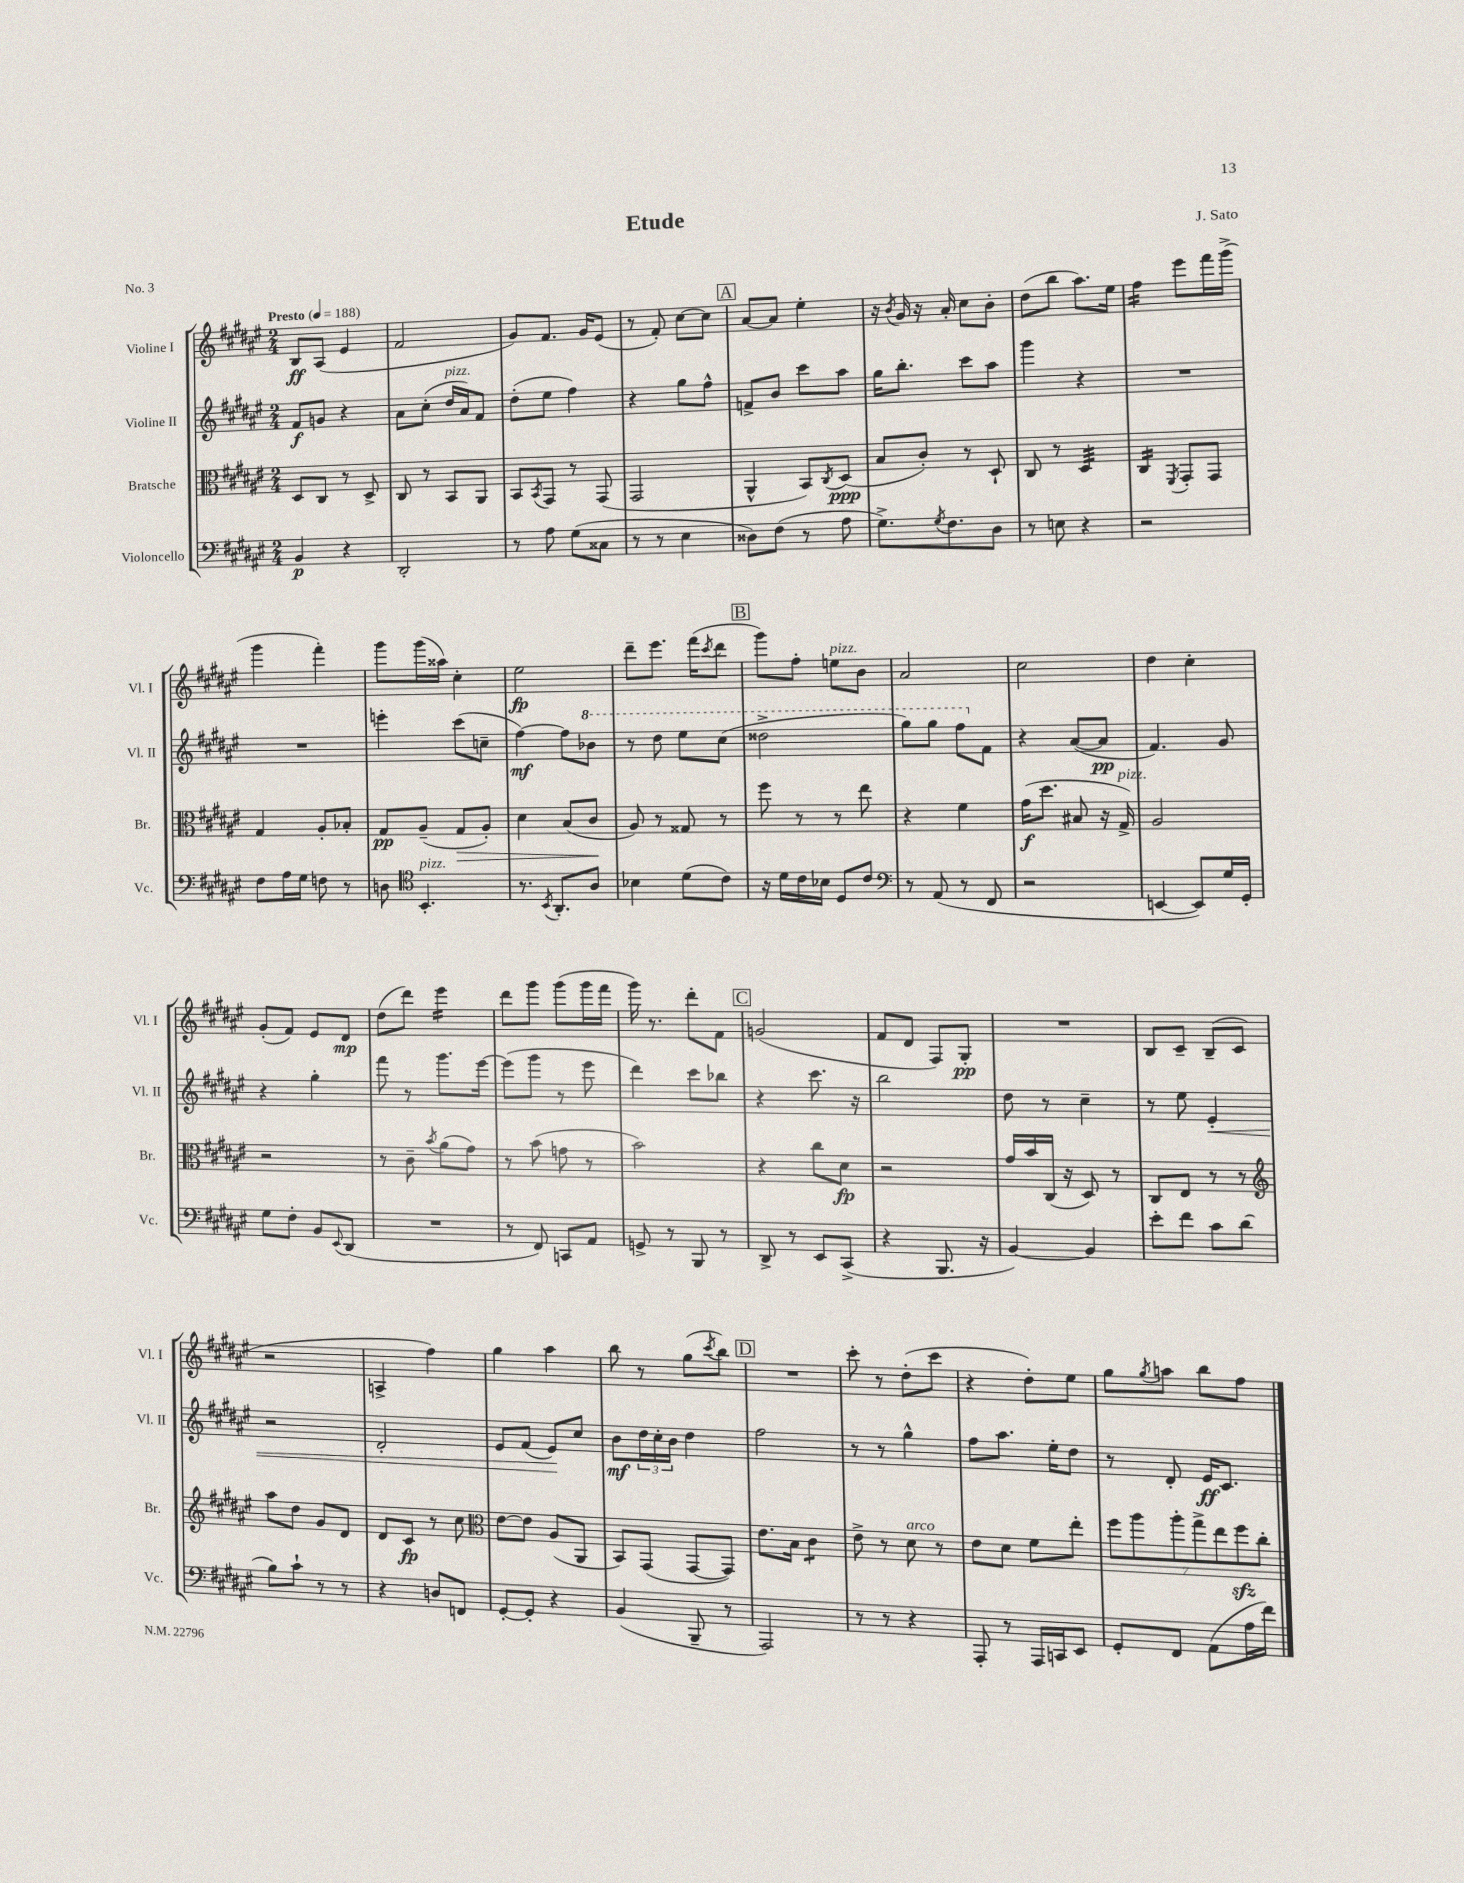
\header { title = "Etude" composer = "J. Sato" piece = "No. 3" }
<<
\new StaffGroup <<
\new Staff = "s0" \with { instrumentName = "Violine I" shortInstrumentName = "Vl. I" } {
    \clef treble \key fis \major \numericTimeSignature \time 2/4 \tempo "Presto" 4 = 188
    b8\ff ais8( eis'4 |
    fis'2 |
    gis'8) fis'8. gis'16 eis'8( |
    r8 fis'8-.) cis''8~ cis''8 |
    \mark \markup { \box "A" } ais'8~ ais'8 eis''4-. |
    r16 \acciaccatura { b'8 } gis'16 r16 ais'16-. cis''8 b'8-. |
    dis''8( b''8 ais''8.) eis''16 |
    fis''4:16 eis'''8 fis'''16 gis'''16->( |
    gis'''4 fis'''4-.) |
    gis'''8 gis'''16( aisis''16) cis''4-. |
    eis''2\fp |
    dis'''8-- eis'''8. fis'''16( \acciaccatura { cis'''8 } dis'''8 |
    \mark \markup { \box "B" } gis'''8) fis''8-. e''8^\markup { \italic "pizz." } b'8 |
    ais'2 |
    cis''2 |
    dis''4 cis''4-. |
    gis'8-.( fis'8) eis'8 dis'8\mp |
    dis''8( dis'''8) eis'''4:16 |
    dis'''8 gis'''8 gis'''8( gis'''16 fis'''16 |
    gis'''16) r8. dis'''8-. fis'8 |
    \mark \markup { \box "C" } g'2( |
    fis'8 dis'8 fis8) gis8-.\pp |
    R2 |
    b8 cis'8-- b8--( cis'8 |
    r2 |
    a4-> fis''4) |
    gis''4 ais''4 |
    b''8 r8 gis''8( \acciaccatura { cis'''8 } b''8) |
    \mark \markup { \box "D" } R2 |
    cis'''8-. r8 dis''8-.( cis'''8 |
    r4 dis''8-.) eis''8 |
    gis''8 \acciaccatura { gis''8 } a''8 b''8 fis''8 \bar "|." |
}
\new Staff = "s1" \with { instrumentName = "Violine II" shortInstrumentName = "Vl. II" } {
    \clef treble \key fis \major \numericTimeSignature \time 2/4
    fis'8\f g'8 r4 |
    ais'8 cis''8-.( dis''16^\markup { \italic "pizz." } ais'16) fis'8 |
    dis''8-.( eis''8 fis''4) |
    r4 gis''8 fis''8-^ |
    \mark \markup { \box "A" } f'8-> b'8 cis'''8 ais''8 |
    gis''16 b''8.-. cis'''8 ais''8 |
    gis'''4 r4 |
    R2 |
    R2 |
    e'''4-. cis'''8( c''8-- |
    fis''4~\mf) fis''8 \ottava #1 bes''8 |
    r8 dis'''8 eis'''8 cis'''8( |
    \mark \markup { \box "B" } disis'''2-> |
    gis'''8) gis'''8 fis'''8 \ottava #0 fis'8 |
    r4 ais'8~( ais'8\pp |
    fis'4.) gis'8 |
    r4 gis''4-. |
    fis'''8 r8 gis'''8. eis'''16~ |
    eis'''8( gis'''8 r8 eis'''8 |
    dis'''4) cis'''8 bes''8 |
    \mark \markup { \box "C" } r4 cis'''8. r16 |
    b''2 |
    dis''8 r8 cis''4-- |
    r8 eis''8 eis'4-.\< |
    r2 |
    dis'2-. |
    eis'8 fis'8( eis'8\!) cis''8 |
    b'8\mf \tuplet 3/2 { dis''16 cis''16-. b'16 } dis''4 |
    \mark \markup { \box "D" } fis''2 |
    r8 r8 gis''4-^ |
    fis''8 ais''8. eis''16-. dis''8 |
    r8 dis'8-. eis'16\ff cis'8. \bar "|." |
}
\new Staff = "s2" \with { instrumentName = "Bratsche" shortInstrumentName = "Br." } {
    \clef alto \key fis \major \numericTimeSignature \time 2/4
    dis8 cis8 r8 dis8-> |
    cis8 r8 b,8 ais,8 |
    b,8 \acciaccatura { b,8 } gis,8 r8 gis,8( |
    gis,2 |
    \mark \markup { \box "A" } ais,4-^ b,8) \acciaccatura { cis8 } dis8\ppp( |
    b8 cis'8-.) r8 dis8-! |
    cis8 r8 dis4:32 |
    cis4:16 \acciaccatura { fis,8 } gis,8-. gis,8 |
    gis4 ais8-. bes8-. |
    gis8\pp ais8--( gis8\> ais8-.) |
    dis'4 b8( cis'8\! |
    ais8) r8 gisis8 r8 |
    \mark \markup { \box "B" } fis''8 r8 r8 eis''8 |
    r4 fis'4 |
    gis'16\f( dis''8. bis8 r16 gis16->^\markup { \italic "pizz." }) |
    ais2 |
    r2 |
    r8 cis'8-- \acciaccatura { b'8 } ais'8( gis'8) |
    r8 b'8( g'8 r8 |
    b'2) |
    \mark \markup { \box "C" } r4 cis''8 dis'8\fp |
    r2 |
    gis'16 b'16 cis16( r16 dis8) r8 |
    cis8 eis8 r8 r8 |
    \clef treble ais''8 dis''8 gis'8 dis'8 |
    dis'8 cis'8\fp r8 cis''8 |
    \clef alto eis'8~ eis'8 ais8( ais,8 |
    b,8) gis,8( gis,8~ gis,8) |
    \mark \markup { \box "D" } eis'8. b16 cis'4:8 |
    eis'8-> r8 dis'8^\markup { \italic "arco" } r8 |
    eis'8 dis'8 fis'8 eis''8-. |
    \tuplet 7/4 { fis''8 ais''8 ais''8-. gis''8-> eis''8 fis''8\sfz cis''8-. } \bar "|." |
}
\new Staff = "s3" \with { instrumentName = "Violoncello" shortInstrumentName = "Vc." } {
    \clef bass \key fis \major \numericTimeSignature \time 2/4
    b,4\p r4 |
    dis,2-. |
    r8 ais8 gis8( cisis8 |
    r8 r8 eis4 |
    \mark \markup { \box "A" } disis8) fis8( r8 ais8 |
    gis8.->) \acciaccatura { gis8 } fis8. dis8 |
    r8 e8 r4 |
    r2 |
    fis8 ais16 gis16 f8 r8 |
    d8 \clef tenor b,4.-.^\markup { \italic "pizz." } |
    r8. \acciaccatura { b,8 } ais,8.-. ais8 |
    bes4 dis'8( cis'8) |
    \mark \markup { \box "B" } r16 dis'16 cis'16 bes16 dis8 cis'8 |
    \clef bass r8 ais,8( r8 fis,8 |
    r2 |
    e,4~ e,8) gis16 gis,16-. |
    gis8 fis8-. b,8 \appoggiatura { eis,8 } dis,8( |
    R2 |
    r8 fis,8) c,8 ais,8 |
    g,8-> r8 b,,8 r8 |
    \mark \markup { \box "C" } dis,8-> r8 eis,8 cis,8->( |
    r4 b,,8. r16 |
    b,4~) b,4 |
    eis'8-. fis'8 cis'8 dis'8( |
    b8) cis'8-! r8 r8 |
    r4 d8 f,8 |
    gis,8~-. gis,8-. r4 |
    b,4( b,,8-- r8 |
    \mark \markup { \box "D" } ais,,2) |
    r8 r8 r4 |
    ais,,8-. r8 ais,,16 c,16 eis,8 |
    gis,8-. fis,8 ais,8( ais16 fis'16) \bar "|." |
}
>>
>>
\layout { \context { \Score \remove "Bar_number_engraver" } }
